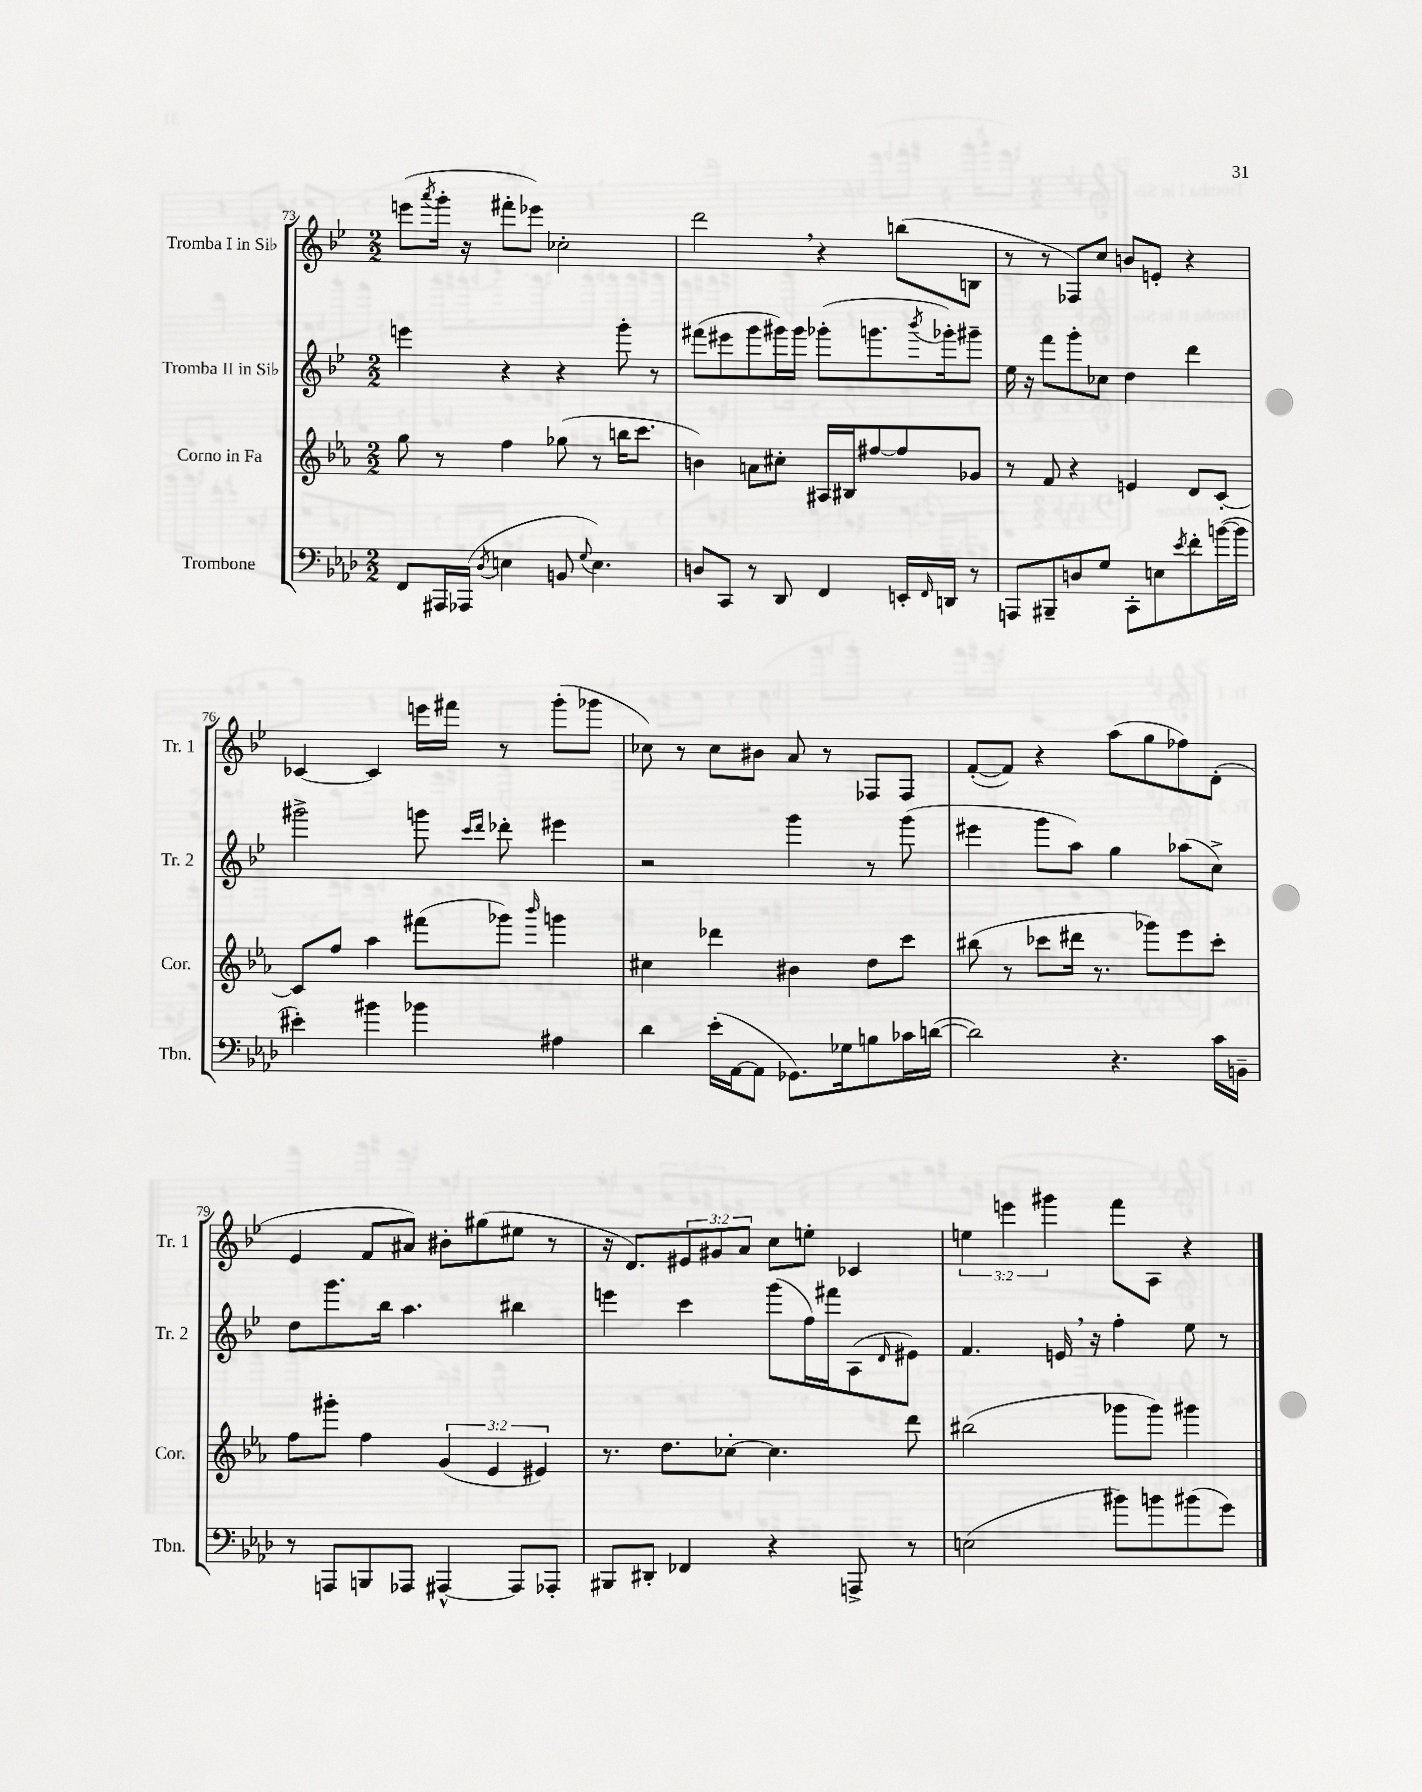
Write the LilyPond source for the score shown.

<<
\new StaffGroup <<
\new Staff = "s0" \with { instrumentName = "Tromba I in Sib" shortInstrumentName = "Tr. 1" } {
    \clef treble \key bes \major \numericTimeSignature \time 2/2 \override Staff.TupletNumber.text = #tuplet-number::calc-fraction-text
    e'''8( \acciaccatura { a'''8 } g'''16-. r16 fis'''8-. ees'''8) ces''2-. |
    d'''2 \breathe r4 b''8( b8 |
    r8 r8 fes8) c''8 b'8 e'8-. r4 |
    ces'4~ ces'4 e'''16 fis'''16 r8 g'''8-.( ges'''8 |
    ces''8) r8 ces''8 bis'8 a'8 r8 fes8 fes8 |
    f'8~-.( f'8) r4 a''8( g''8 fes''8) d'8-.( |
    ees'4 f'8 ais'8) bis'8-. gis''8( eis''8 r8 |
    r16 d'8.) \tuplet 3/2 { eis'8 gis'8 a'8 } c''8 e''8-. ces'4 |
    \tuplet 3/2 { e''4 e'''4 gis'''4 } f'''8 a8 r4 \bar "|." |
}
\new Staff = "s1" \with { instrumentName = "Tromba II in Sib" shortInstrumentName = "Tr. 2" } {
    \clef treble \key bes \major \numericTimeSignature \time 2/2
    e'''4 r4 r4 g'''8-. r8 |
    fis'''8( eis'''8 g'''8 gis'''16) gis'''16 ges'''8-.( g'''8. \acciaccatura { bes'''8 } ges'''16-.) gis'''8-- |
    ees''16 r16 f'''8 g'''8-. ces''8 d''4 d'''4 |
    gis'''2-> g'''8 \grace { c'''16 d'''16 } des'''8-. eis'''4 |
    r2 g'''4 r8 g'''8( |
    eis'''4 g'''8 a''8) g''4 aes''8( c''8->) |
    d''8 g'''8. bes''16 a''4. bis''4 |
    e'''4 c'''4 g'''8( f''16) fis'''16 a8( \grace { d'16 } eis'8) |
    f'4. e'16 \breathe r16 f''4-. ees''8 r8 \bar "|." |
}
\new Staff = "s2" \with { instrumentName = "Corno in Fa" shortInstrumentName = "Cor." } {
    \clef treble \key ees \major \numericTimeSignature \time 2/2 \override Staff.TupletNumber.text = #tuplet-number::calc-fraction-text
    g''8 r8 f''4 ges''8( r8 b''16 c'''8. |
    b'4) a'8 cis''8-. ais16 bis16 fis''8~ fis''8 ges'8 |
    r8 f'8 r4 e'4 d'8 c'8~-. |
    c'8 f''8 aes''4 fis'''8( ges'''8) \grace { bes'''16 } g'''4 |
    cis''4 des'''4 bis'4 d''8 c'''8 |
    bis''8( r8 ces'''8 dis'''16 r8. ges'''8) ees'''8 ces'''8-. |
    f''8 gis'''8-. f''4 \tuplet 3/2 { g'4( ees'4 eis'4) } |
    r8. d''8. ces''8~-. ces''4. d'''8 |
    bis''2( ges'''8 ges'''8) gis'''4 \bar "|." |
}
\new Staff = "s3" \with { instrumentName = "Trombone" shortInstrumentName = "Tbn." } {
    \clef bass \key aes \major \numericTimeSignature \time 2/2
    f,8 ais,,16 aes,,16( \acciaccatura { des8 } e4 b,8 \appoggiatura { g8 } e4.) |
    d8 c,8 r8 des,8 f,4 e,16-. \grace { f,16 } d,16 r8 |
    a,,8 bis,,8-- d8 g8 c,8-. e8 \acciaccatura { ees'8 } f'8-. b'16~( b'16 |
    eis'4-.) bis'4 bes'4 ais4 |
    des'4 ees'16-.( aes,16~ aes,8 ges,8.) ges16 b8 ces'16 d'16~( |
    d'2) r4. c'16 b,16-- |
    r8 a,,8 b,,8 aes,,8 ais,,4~-^ ais,,8 aes,,8-. |
    bis,,8 dis,8-. fes,4 r4 a,,8-> r8 |
    e2( bis'8) b'8 bis'8( g'8) \bar "|." |
}
>>
>>
\layout { \context { \Score currentBarNumber = #73 } }
